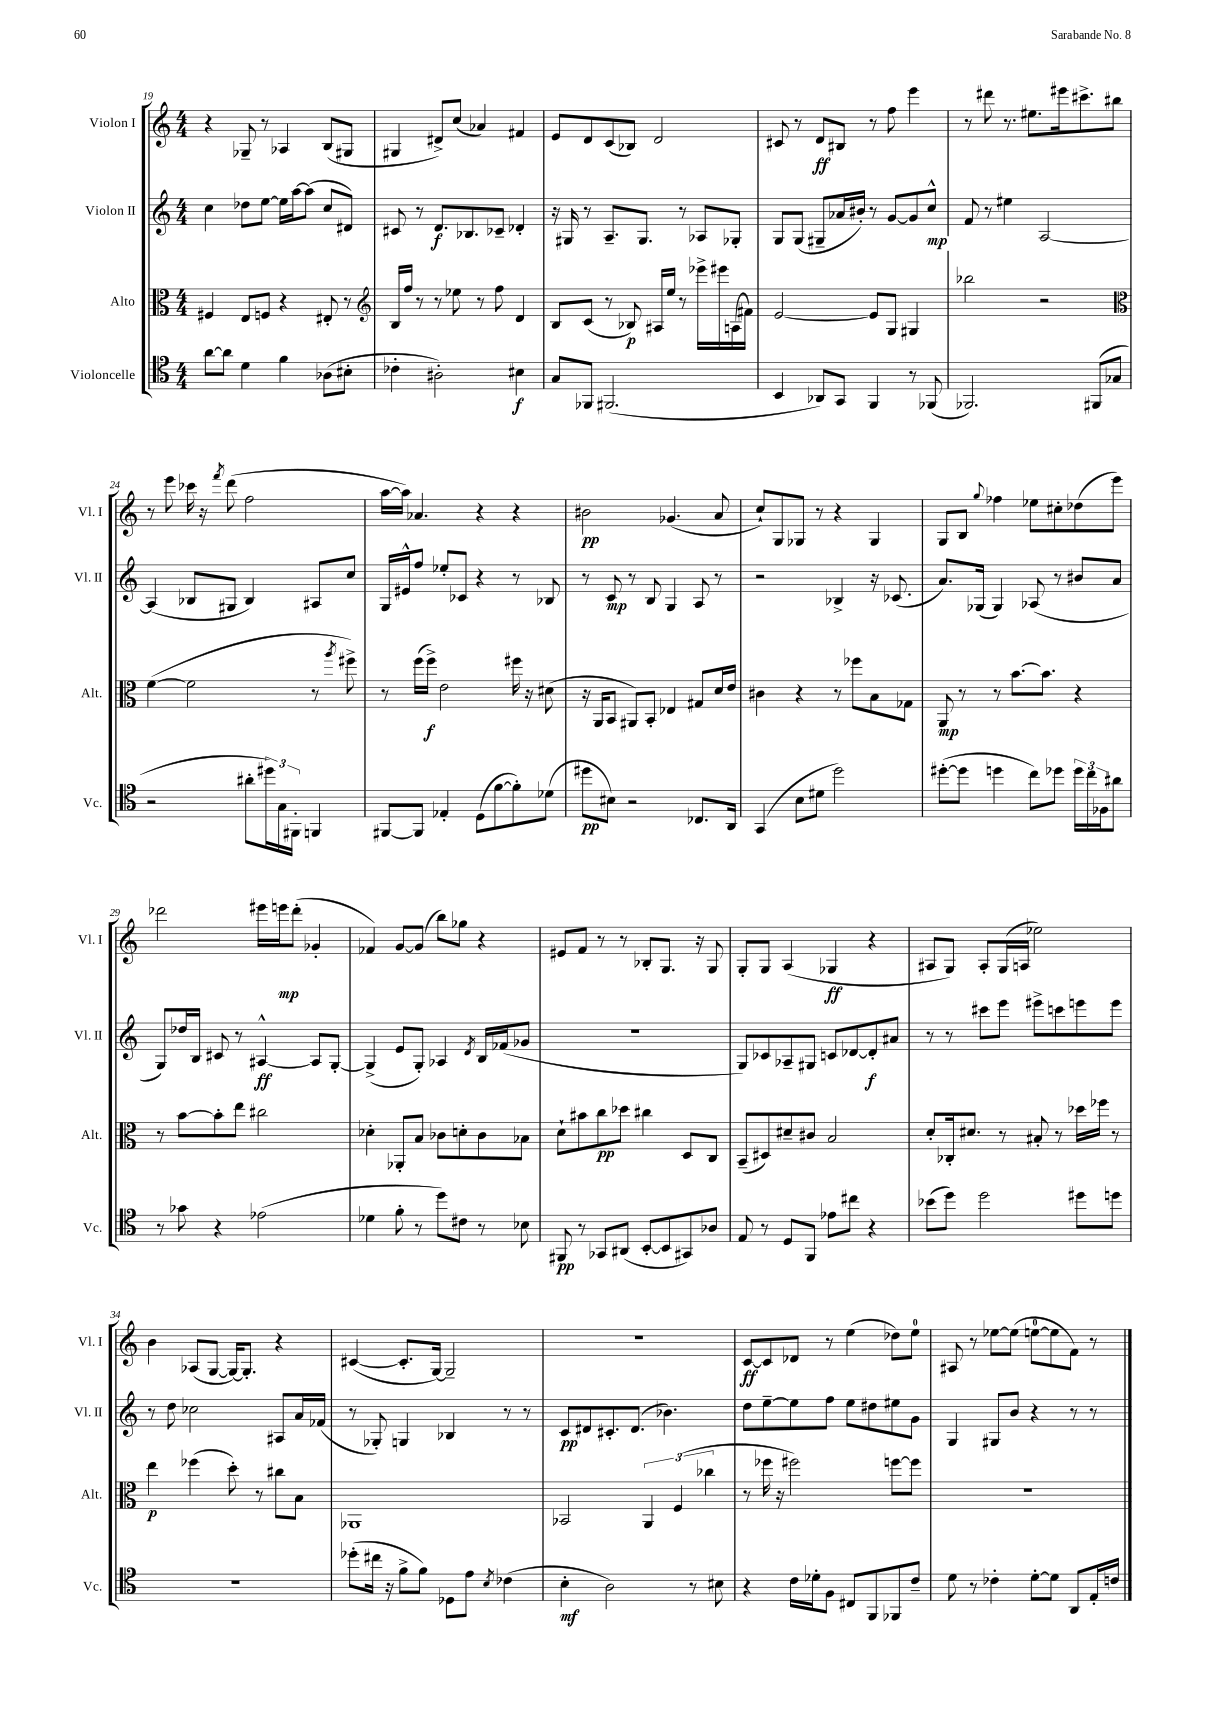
<<
\new StaffGroup <<
\new Staff = "s0" \with { instrumentName = "Violon I" shortInstrumentName = "Vl. I" } {
    \clef treble \key c \major \numericTimeSignature \time 4/4
    r4 ges8-- r8 aes4 b8( gis8 |
    gis4 dis'8->) c''8( aes'4) fis'4 |
    e'8 d'8 c'8( bes8) d'2 |
    cis'8 r8 d'8\ff bis8 r8 f''8 e'''4 |
    r8 dis'''8 r8. eis''8. eis'''16 cis'''8.-> bis''8 |
    r8 e'''8 ces'''16 r16 \acciaccatura { f'''8 } d'''8( f''2 |
    a''16~ a''16) aes'4. r4 r4 |
    bis'2\pp ges'4.( a'8 |
    c''8-!) g8 ges8 r8 r4 ges4 |
    g8 b8 \appoggiatura { g''8 } fes''4 ees''8 cis''8-. des''8( e'''8) |
    des'''2 eis'''16 e'''16\mp des'''8-.( ges'4-. |
    fes'4) g'8~ g'8( b''8) ges''8 r4 |
    eis'8 f'8 r8 r8 bes8-. g8. r16 g8 |
    g8-. g8 a4( ges4\ff r4 |
    ais8 g8) ais8-. g16( a16 ees''2) |
    b'4 aes8( g8~ g16~) g8.-. r4 |
    cis'4~( cis'8.-. g16~) g2-- |
    R1 |
    c'8~\ff c'8 des'8 r8 e''4( des''8) e''8-0 |
    ais8 r8 ees''8~ ees''8( e''8-0~ e''8 f'8) r8 \bar "|." |
}
\new Staff = "s1" \with { instrumentName = "Violon II" shortInstrumentName = "Vl. II" } {
    \clef treble \key c \major \numericTimeSignature \time 4/4
    c''4 des''8 e''8~ e''16 a''16~ a''8( c''8 dis'8) |
    cis'8 r8 d'8.\f bes8. ces'8-- des'4-. |
    r16 gis16 r8 a8.-- gis8. r8 aes8 ges8-. |
    g8 g8( gis8-- aes'16 bis'16-.) r8 g'8~ g'8 c''8-^\mp |
    f'8 r8 eis''4 a2~ |
    a4( bes8 gis8 bes4) ais8 c''8 |
    g16 eis'16-^ f''8 ees''8-. ces'8 r4 r8 bes8 |
    r8 c'8\mp r8 b8 g4 a8 r8 |
    r2 bes4-> r16 ces'8.( |
    a'8.) ges16( ges4) aes8( r8 bis'8 a'8 |
    g8) des''16 b16 cis'8 r8 ais4~-^\ff ais8 g8~-. |
    g4->( e'8 g8-.) aes4 \acciaccatura { d'8 } b16 fes'16( ges'8 |
    R1 |
    g8) ces'8 aes8-- gis8 c'8 des'8~ des'8-.\f ais'8 |
    r8 r8 cis'''8 e'''8 eis'''8-> c'''8 e'''8 e'''8 |
    r8 d''8 ces''2 ais8 a'16 fes'16( |
    r8 ges8-.) g4 bes4 r8 r8 |
    c'8\pp dis'8 cis'8.-. dis'8.( bes'4.) |
    d''8 e''8~-- e''8 f''8 e''8 dis''8 eis''8 g'8 |
    g4 gis8 b'8 r4 r8 r8 \bar "|." |
}
\new Staff = "s2" \with { instrumentName = "Alto" shortInstrumentName = "Alt." } {
    \clef alto \key c \major \numericTimeSignature \time 4/4
    fis4 e8 f8 r4 eis8-. r8 |
    \clef treble b16 f''16 r8 r8 ees''8 r8 f''8 d'4 |
    b8 c'8( r8 bes8\p) ais16 e''16 r8 ees'''16-> eis'''16 a16( fis'16) |
    e'2~ e'8 g8 gis4 |
    bes''2 r2 |
    \clef alto f'4~( f'2 r8 \acciaccatura { a''8 } fis''8->) |
    r8 f''16( f''16->\f) e'2 fis''16 r16 dis'8( |
    r16 a,16 b,8 ais,8) b,8-. ees4 gis8 d'16 e'16 |
    cis'4 r4 r8 fes''8 b8 ges8 |
    a,8\mp r8 r8 b'8.~ b'8. r4 |
    r8 b'8~ b'8-. e''8 cis''2 |
    des'4-. aes,8-. b8 ces'8 d'8-. ces'8 bes8 |
    d'8-! bis'8 c''8\pp des''8 cis''4 d8 c8 |
    b,8--( dis8) dis'8-- cis'8 b2 |
    d'8-. ces16-. dis'8. r8 bis8-. r8 des''16 fes''16 r8 |
    e''4\p fes''4( d''8-.) r8 cis''8 b8 |
    aes,1 |
    bes,2 \tuplet 3/2 { a,4 f4( ces''4 } |
    r8 fes''16 r16 fis''2) f''8~ f''8 |
    r1 \bar "|." |
}
\new Staff = "s3" \with { instrumentName = "Violoncelle" shortInstrumentName = "Vc." } {
    \clef tenor \key c \major \numericTimeSignature \time 4/4
    a'8~ a'8 d'4 f'4 aes8( bis8-. |
    ces'4-. ais2-.) bis4\f |
    g8 fes,8 fis,2.( |
    b,4 aes,8) g,8 f,4 r8 fes,8( |
    fes,2.) fis,8( ges8 |
    r2 ais'8-. \tuplet 3/2 { dis''16) g16 fis,16-. } f,4 |
    fis,8~ fis,8 ees4-. d8( f'8~ f'8-.) des'8( |
    dis''8\pp bis8) r2 ces8. a,16 |
    g,4( b8 dis'8 d''2) |
    dis''8~-.( dis''8 d''4 c''8) des''8 \tuplet 3/2 { des''16 c''16 fes16 } ais'8 |
    r8 ges'8 r4 ees'2( |
    des'4 f'8-. r8 d''8) cis'8 r8 bes8 |
    fis,8\pp r8 ges,8 ais,8( b,8~-. b,8 gis,8) aes8 |
    e8 r8 d8 f,8 ees'8 cis''8 r4 |
    bes'8( d''8) d''2 dis''8 d''8 |
    R1 |
    des''8-.( cis''16 r16 f'8-> f'8) des8 e'8 \acciaccatura { b8 } ces'4( |
    b4-.\mf a2) r8 bis8 |
    r4 c'16 des'16-. f8 cis8 f,8 fes,8 c'8-- |
    d'8 r8 ces'4-. d'8~-. d'8 a,8 e16-. c'16 \bar "|." |
}
>>
>>
\layout { \context { \Score currentBarNumber = #19 } }
